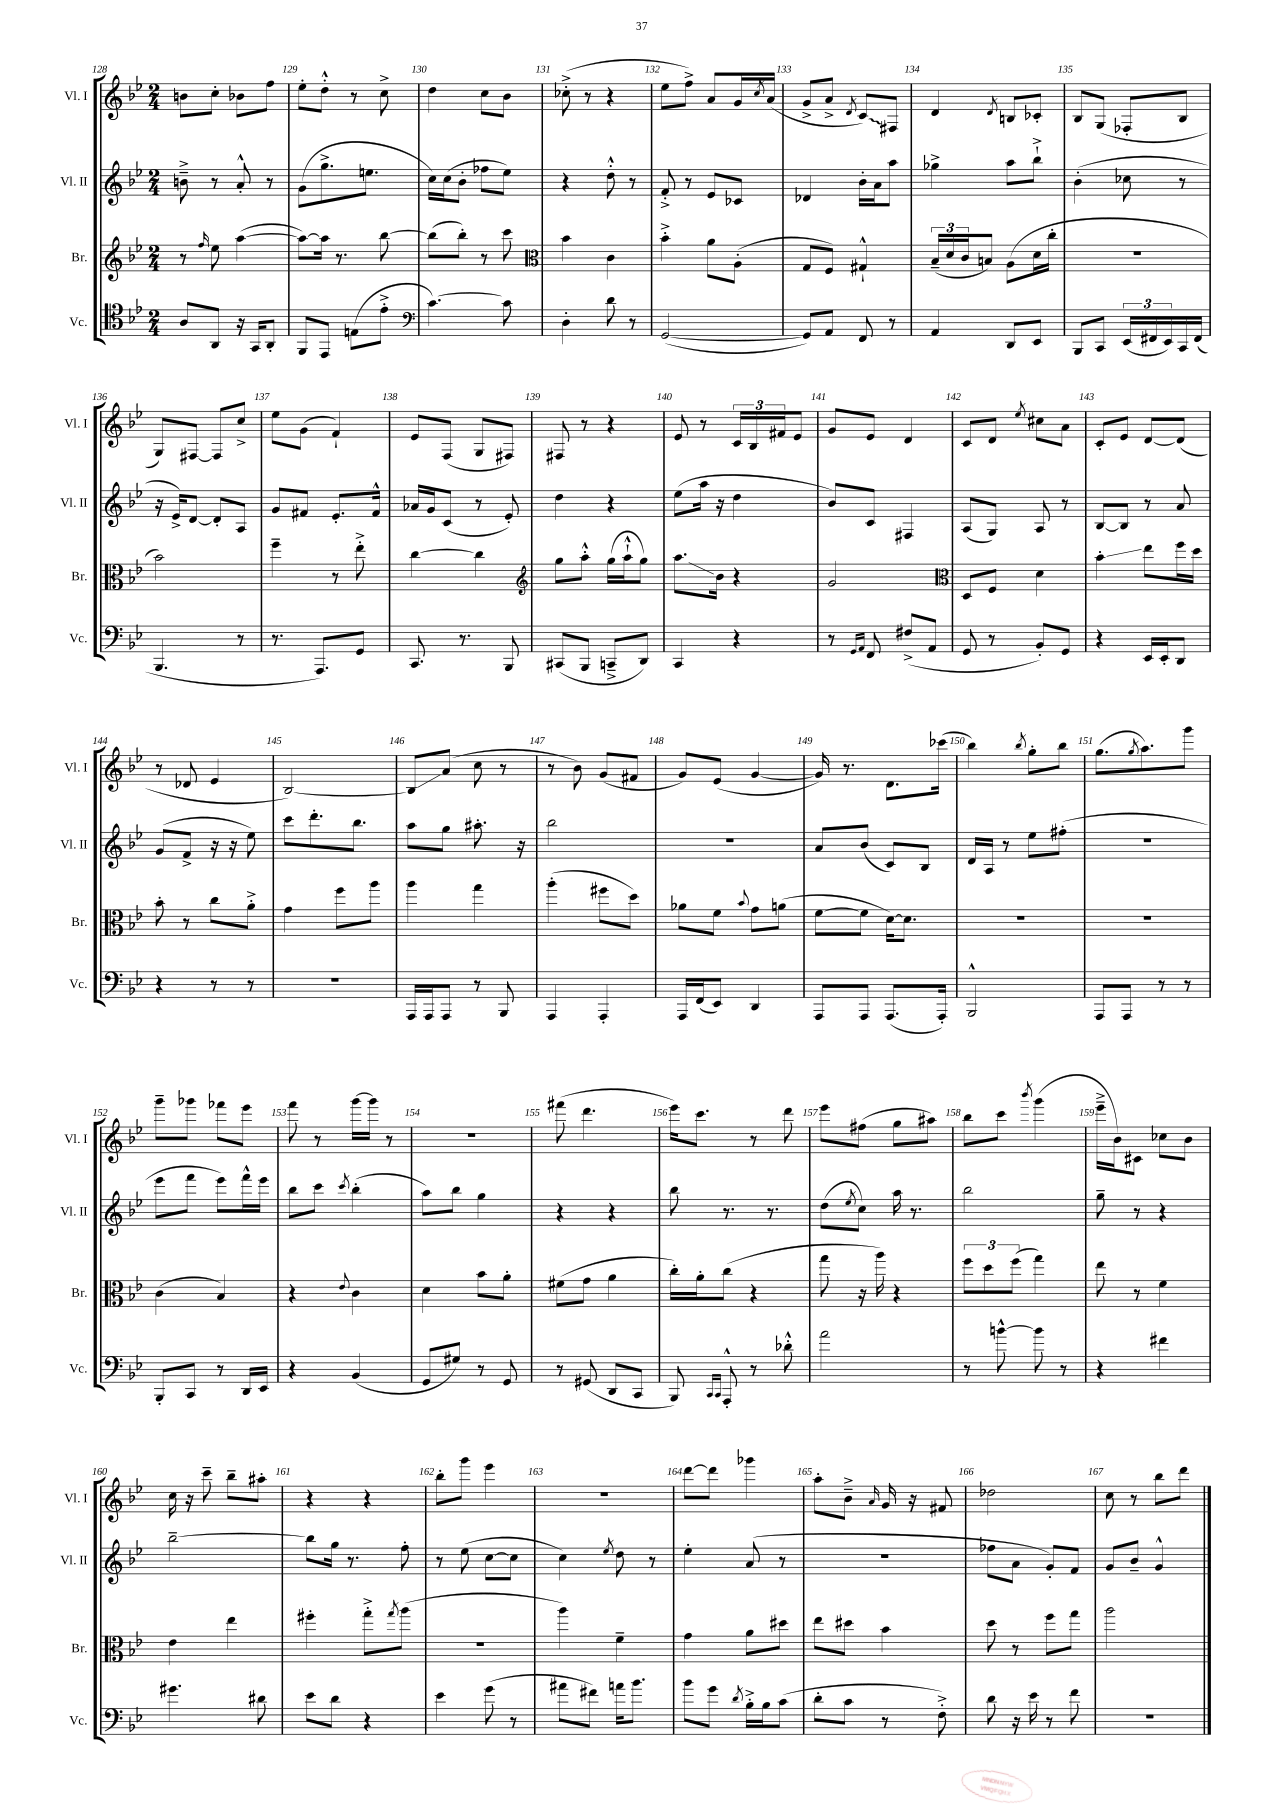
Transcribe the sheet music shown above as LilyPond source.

<<
\new StaffGroup <<
\new Staff = "s0" \with { instrumentName = "Vl. I" shortInstrumentName = "Vl. I" } {
    \clef treble \key bes \major \numericTimeSignature \time 2/4
    b'8 c''8-. bes'8 f''8 |
    ees''8-. d''8-.-^ r8 c''8-> |
    d''4 c''8 bes'8 |
    ces''8-.->( r8 r4 |
    ees''8 f''8->) a'8 g'16 \acciaccatura { c''8 } a'16( |
    g'8-> a'8-> \acciaccatura { d'8 } \once \override Glissando.style = #'zigzag c'8\glissando) fis8 |
    d'4 \acciaccatura { d'8 } b8 ces'8-. |
    bes8 g8( fes8-. bes8 |
    g8) fis8~ fis8 c''8-> |
    ees''8 g'8( f'4-!) |
    ees'8 f8( g8 fis8) |
    fis8 r8 r4 |
    ees'8 r8 \tuplet 3/2 { c'16 bes16 fis'16 } ees'8 |
    g'8 ees'8 d'4 |
    c'8 d'8 \acciaccatura { ees''8 } cis''8 a'8 |
    c'8-. ees'8 d'8~ d'8( |
    r8 des'8 ees'4 |
    bes2~) |
    bes8\glissando a'8( c''8 r8 |
    r8 bes'8) g'8( fis'8 |
    g'8) ees'8( g'4~ |
    g'16) r8. d'8. ces'''16( |
    bes''4) \acciaccatura { bes''8 } g''8-. bes''8 |
    g''8.( \acciaccatura { g''8 } a''8.) g'''8 |
    g'''8-- ges'''8 fes'''8 ees'''8 |
    f'''8 r8 g'''16~ g'''16 r8 |
    R2 |
    fis'''8( d'''4. |
    ees'''16) c'''8. r8 d'''8 |
    ees'''8 fis''8( g''8 ais''8) |
    bes''8 c'''8 \acciaccatura { bes'''8 } g'''4( |
    ees'''16---> bes'16) cis'8 ces''8 bes'8 |
    c''16 r16 c'''8-- bes''8-- ais''8-. |
    r4 r4 |
    bes''8-. g'''8 ees'''4 |
    R2 |
    d'''8~ d'''8 ges'''4 |
    a''8-. bes'8---> \grace { a'16 } g'16 r16 fis'8 |
    des''2 |
    c''8 r8 bes''8 d'''8 \bar "|." |
}
\new Staff = "s1" \with { instrumentName = "Vl. II" shortInstrumentName = "Vl. II" } {
    \clef treble \key bes \major \numericTimeSignature \time 2/4
    b'8---> r8 a'8-.-^ r8 |
    g'8( g''8.-> e''8. |
    c''16) c''16( bes'8-. fes''8 ees''8) |
    r4 d''8-.-^ r8 |
    f'8-.-> r8 ees'8 ces'8 |
    des'4 bes'16-. a'16 a''8 |
    ges''4-> a''8 bes''8-!-> |
    bes'4-.( ces''8 r8 |
    r16 ees'16->) d'8~ d'8-. a8 |
    g'8 fis'8 ees'8.-. fis'16-^ |
    aes'16 g'16 c'8( r8 ees'8-.) |
    d''4 r4 |
    ees''8( a''16 r16 d''4 |
    bes'8) c'8 fis4 |
    a8( g8) a8 r8 |
    bes8~ bes8 r8 a'8 |
    g'8( f'8-> r16 r16 ees''8) |
    c'''8 d'''8.-. bes''8. |
    a''8 g''8 ais''8.-. r16 |
    bes''2 |
    r2 |
    a'8 bes'8( c'8) bes8 |
    d'16 a16 r8 ees''8 fis''8-.( |
    R2 |
    ees'''8 f'''8 ees'''8) f'''16-^ ees'''16 |
    bes''8 c'''8 \acciaccatura { c'''8 } bes''4-.( |
    a''8) bes''8 g''4 |
    r4 r4 |
    bes''8 r8. r8. |
    d''8( \acciaccatura { ees''8 } c''8) a''16 r8. |
    bes''2 |
    g''8-- r8 r4 |
    bes''2~-- |
    bes''8 g''16 r8. f''8-. |
    r8 ees''8( c''8~ c''8 |
    c''4) \acciaccatura { ees''8 } d''8 r8 |
    ees''4-. a'8( r8 |
    r2 |
    fes''8 a'8 g'8-.) f'8 |
    g'8 bes'8-- g'4-^ \bar "|." |
}
\new Staff = "s2" \with { instrumentName = "Br." shortInstrumentName = "Br." } {
    \clef treble \key bes \major \numericTimeSignature \time 2/4
    r8 \grace { f''16 } ees''8 a''4~( |
    a''8~) a''16 r8. bes''8~ |
    bes''8( bes''8-.) r8 c'''8 |
    \clef alto bes'4 c'4 |
    bes'4-.-> a'8 a8-.( |
    g8 f8) gis4-!-^ |
    \tuplet 3/2 { bes16--( d'16 c'16 } b8) a8( d'16 c''16-. |
    R2 |
    bes'2) |
    f''4-- r8 ees''8-.-> |
    c''4~ c''4 |
    \clef treble g''8 a''8-.-^ g''16( a''16-!-^ g''8) |
    a''8.\glissando bes'16 r4 |
    g'2 |
    \clef alto d8 f8 d'4 |
    bes'4-.\glissando ees''8 f''16 d''16 |
    bes'8-. r8 c''8 a'8-.-> |
    g'4 f''8 a''8 |
    a''4 g''4 |
    a''4-.( fis''8 d''8) |
    aes'8 f'8 \appoggiatura { bes'8 } g'8 a'8( |
    f'8~ f'8 d'16~) d'8. |
    r2 |
    R2 |
    c'4( bes4) |
    r4 \appoggiatura { ees'8 } c'4 |
    d'4 bes'8 a'8-. |
    fis'8( g'8 a'4 |
    c''16-.) a'16-. c''8( r4 |
    g''8 r16 a''16) r4 |
    \tuplet 3/2 { f''8 d''8 f''8( } g''4) |
    ees''8 r8 f'4 |
    ees'4 ees''4 |
    fis''4-. g''8-.-> \acciaccatura { g''8 } a''8( |
    R2 |
    a''4) f'4-- |
    g'4 a'8 dis''8 |
    ees''8 dis''8 bes'4 |
    d''8 r8 f''8 g''8 |
    a''2 \bar "|." |
}
\new Staff = "s3" \with { instrumentName = "Vc." shortInstrumentName = "Vc." } {
    \clef tenor \key bes \major \numericTimeSignature \time 2/4
    a8 a,8 r16 g,16 a,8-. |
    f,8 ees,8 e8( ees'8-.-> |
    \clef bass c'4.~) c'8 |
    d4-. d'8 r8 |
    g,2~( |
    g,8) a,8 f,8 r8 |
    a,4 d,8 ees,8 |
    bes,,8 c,8 \tuplet 3/2 { ees,16( fis,16 ees,16) } c,16 fis,16( |
    bes,,4. r8 |
    r8. a,,8.) g,8 |
    c,8. r8. bes,,8 |
    cis,8( bes,,8 c,8---> d,8) |
    c,4 r4 |
    r8 \grace { g,16 a,16 } f,8 fis8->( a,8 |
    g,8 r8 bes,8-.) g,8 |
    r4 ees,16 ees,16-. d,8 |
    r4 r8 r8 |
    R2 |
    a,,16 a,,16 a,,8 r8 bes,,8 |
    a,,4 a,,4-. |
    a,,16 f,16( ees,8) d,4 |
    a,,8 a,,8 a,,8.( a,,16-.) |
    bes,,2-^ |
    a,,8 a,,8 r8 r8 |
    bes,,8-. c,8 r8 d,16 ees,16 |
    r4 bes,4( |
    g,8 gis8) r8 g,8 |
    r8 gis,8( d,8 c,8 |
    bes,,8) \grace { c,16 c,16 } a,,8-.-^ r8 des'8-.-^ |
    a'2 |
    r8 b'8~-^ b'8 r8 |
    r4 fis'4 |
    gis'4. dis'8 |
    ees'8 d'8 r4 |
    ees'4 g'8( r8 |
    ais'8 fis'8) a'16 bes'8. |
    bes'8 g'8 \acciaccatura { d'8 } bes16-.-> bes16 c'8( |
    d'8-. c'8 r8 f8-.->) |
    d'8 r16 ees'16 r8 f'8 |
    R2 \bar "|." |
}
>>
>>
\layout { \context { \Score currentBarNumber = #128 \override BarNumber.break-visibility = ##(#f #t #t) barNumberVisibility = #all-bar-numbers-visible } }
